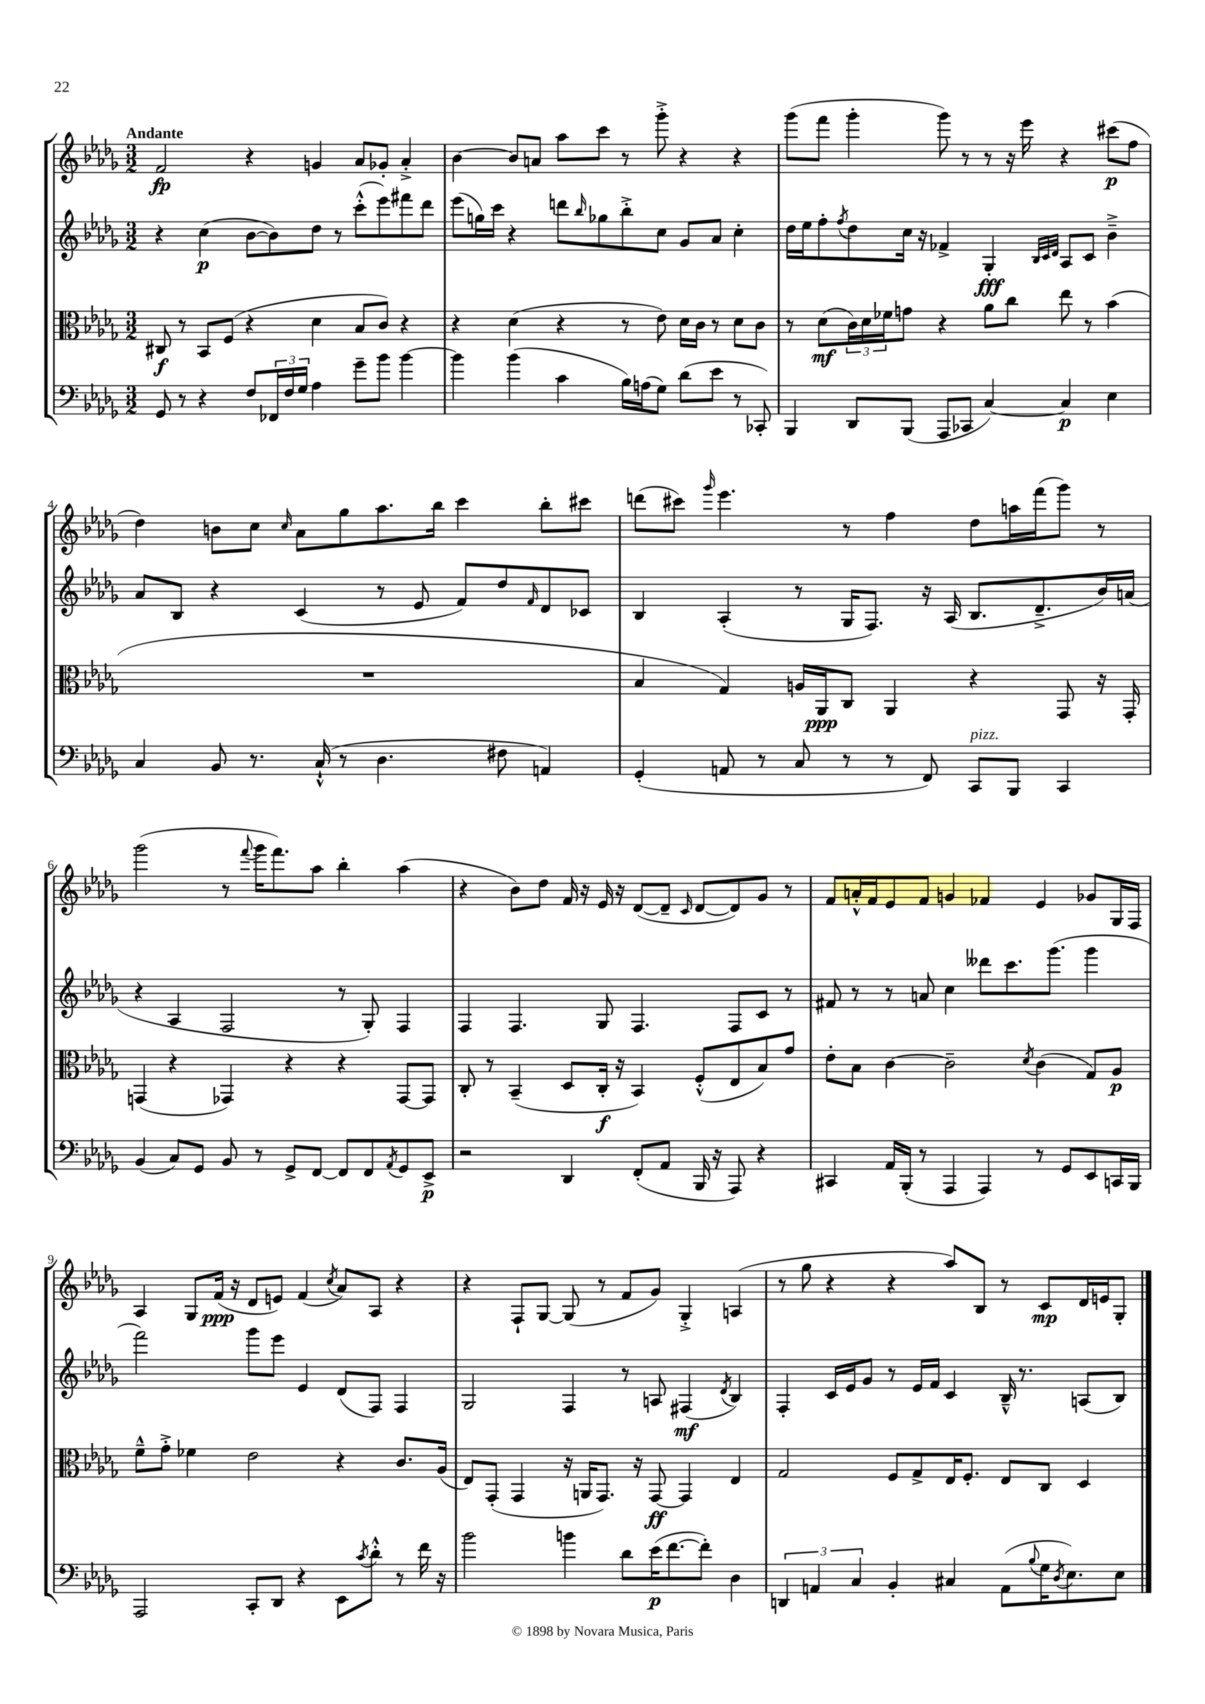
<<
\new StaffGroup <<
\new Staff = "s0" {
    \clef treble \key des \major \numericTimeSignature \time 3/2 \tempo "Andante"
    f'2\fp r4 g'4 aes'8 ges'8-. aes'4-.-> |
    bes'4~ bes'8 a'8 aes''8 c'''8 r8 ges'''8-.-> r4 r4 |
    ges'''8( f'''8 ges'''4-. ges'''8) r8 r8 r16 ees'''16 r4 cis'''8\p( f''8 |
    des''4) b'8 c''8 \grace { c''16 } aes'8 ges''8 aes''8. bes''16 c'''4 bes''8-. cis'''8 |
    d'''8( cis'''8) \grace { ges'''16 } ees'''4. r8 f''4 des''8 a''16 f'''16( ges'''8) r8 |
    ges'''2( r8 \appoggiatura { f'''8 } ges'''16 f'''8.) aes''8 bes''4-. aes''4( |
    r4 bes'8) des''8 f'16 r16 ees'16 r16 des'8~( des'8-- \grace { c'16 } des'8~ des'8) ges'8 r8 |
    f'8 a'16-.-^ f'16 ees'8 f'8 g'4 fes'4 ees'4 ges'8 ges16 f16 |
    aes4 ges8 f'16\ppp( r16 des'8 e'8) f'4( \acciaccatura { c''8 } aes'8) aes8 r4 |
    r4 f8-! ges8~ ges8( r8 f'8 ges'8) ges4-.-> a4( |
    r8 ges''8 r4 r4 aes''8) bes8 r8 c'8\mp des'16 e'16 ges8-. \bar "|." |
}
\new Staff = "s1" {
    \clef treble \key des \major \numericTimeSignature \time 3/2
    r4 c''4\p( bes'8~ bes'8) des''8 r8 c'''8-.-^( ees'''8) fis'''8 des'''8 |
    ees'''8( g''16) c'''16 r4 d'''8 \grace { bes''16 } ges''8 bes''8-.-> c''8 ges'8 aes'8 c''4-. |
    des''16 ees''16 f''8-. \acciaccatura { f''8 } des''8 c''16 r16 fes'4-> ges4-.\fff \grace { bes32 c'32 des'32 } aes8 c'8 bes'4---> |
    aes'8 bes8 r4 c'4( r8 ees'8 f'8) des''8 \grace { f'16 } des'8 ces'8 |
    bes4 aes4-.( r8 ges16 f8.) r16 aes16( bes8. des'8.---> bes'16) a'16( |
    r4 aes4 f2 r8 ges8-.) f4 |
    f4 f4. ges8 f4. f8 c'8 r8 |
    fis'8 r8 r8 a'8 c''4 deses'''8 c'''8. ges'''8.( ges'''4 |
    f'''2) ges'''8 ees'''8 ees'4 des'8( f8) f4 |
    ges2 f4 r8 a8 fis4\mf( \acciaccatura { des'8 } bes4) |
    f4-. c'16 ees'16 ges'8 r8 ees'16 f'16 c'4 bes16---^ r8. a8( bes8) \bar "|." |
}
\new Staff = "s2" {
    \clef alto \key des \major \numericTimeSignature \time 3/2
    cis8\f r8 bes,8 f8( r4 des'4 bes8 c'8) r4 |
    r4 des'4( r4 r8 ees'8) des'16 c'16 r8 des'8 c'8 |
    r8 des'8\mf( \tuplet 3/2 { c'16) des'16 fes'16 } g'8 r4 aes'8 c''8 ees''8 r8 bes'4( |
    R1. |
    bes4 ges4) a16 aes,16\ppp c8 aes,4 r4 ges,8 r16 ges,16-. |
    g,4( r4 ges,4) r4 r4 ges,8~ ges,8 |
    c8-. r8 bes,4--( des8 c16-.\f r16 bes,4) f8-.-^( ees8 bes8) ges'8 |
    ees'8-. bes8 c'4~ c'2-- \acciaccatura { des'8 } c'4( ges8) aes8\p |
    f'8---^ ges'8-.-> fes'4 ees'2 r4 c'8. aes16( |
    ees8) ges,8-.( ges,4 r16 a,16 ges,8.) r16 ges,8~\ff ges,4 ees4 |
    ges2 f8 ges8-> ees16 f8.-. ees8 c8 des4 \bar "|." |
}
\new Staff = "s3" {
    \clef bass \key des \major \numericTimeSignature \time 3/2
    ges,8 r8 r4 f8 \tuplet 3/2 { fes,16 f16 ges16 } aes4 ges'8-- bes'8 bes'4~ |
    bes'4 bes'4( c'4 bes16) a16( ges8) des'8( ees'8 r8 ces,8-.) |
    bes,,4 des,8 bes,,8( aes,,8 ces,8 c4~) c4\p ees4 |
    c4 bes,8 r8. c16-!-^( r8 des4. fis8 a,4) |
    ges,4-.( a,8 r8 c8 r8 r8 f,8) c,8^\markup { \italic "pizz." } bes,,8 c,4 |
    bes,4( c8) ges,8 bes,8 r8 ges,8-> f,8~ f,8 f,8 \acciaccatura { aes,8 } ges,8 ees,8->\p |
    r2 des,4 f,8-.( aes,8 bes,,16 r16 aes,,8) r4 |
    cis,4 aes,16 bes,,16-.( r8 aes,,4 aes,,4) r8 ges,8 ees,8 c,16 bes,,16 |
    aes,,2 c,8-. des,8 r4 ees,8 \acciaccatura { c'8 } des'8-.-^ r8 f'16 r16 |
    bes'2 b'4 des'8 ees'16\p( f'8.~ f'8-.) des4 |
    \tuplet 3/2 { d,4 a,4 c4 } bes,4-. cis4 a,8( \appoggiatura { bes8 } ges16 \acciaccatura { des8 } ees8.) ees8 \bar "|." |
}
>>
>>
